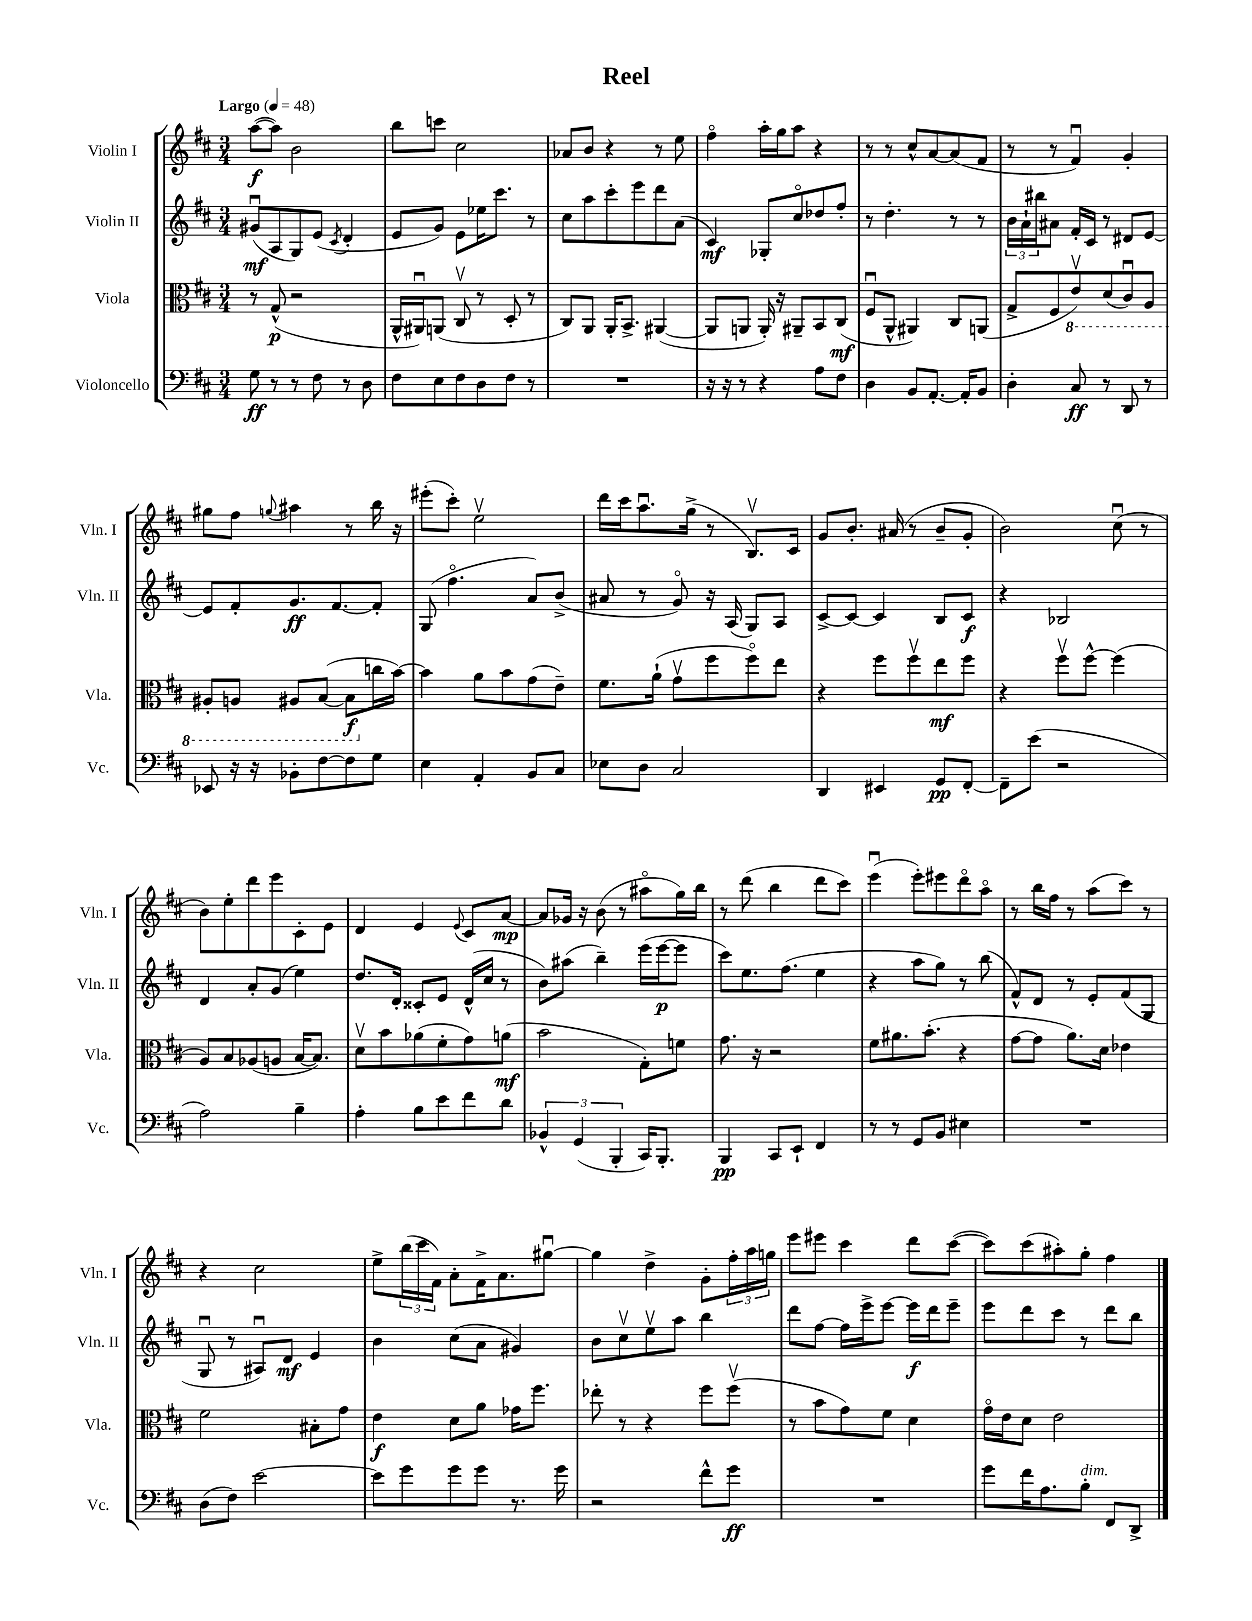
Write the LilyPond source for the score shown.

\header { title = "Reel" }
<<
\new StaffGroup <<
\new Staff = "s0" \with { instrumentName = "Violin I" shortInstrumentName = "Vln. I" } {
    \clef treble \key d \major \numericTimeSignature \time 3/4 \tempo "Largo" 4 = 48
    a''8~\f( a''8) b'2 |
    b''8 c'''8 cis''2 |
    aes'8 b'8 r4 r8 e''8 |
    fis''4\flageolet a''16-. g''16 a''8 r4 |
    r8 r8 cis''8-^ a'8~ a'8( fis'8 |
    r8 r8 fis'4\downbow) g'4-. |
    gis''8 fis''8 \appoggiatura { g''8 } ais''4 r8 b''16 r16 |
    eis'''8-.( cis'''8-.) e''2\upbow |
    d'''16 cis'''16 a''8.\downbow g''16->( r8 b8.\upbow) cis'16 |
    g'8 b'8.-. ais'16( r8 b'8-- g'8-. |
    b'2) cis''8\downbow( r8 |
    b'8) e''8-. d'''8 e'''8 cis'8-. e'8 |
    d'4 e'4 \appoggiatura { e'8 } cis'8 a'8~\mp |
    a'8 ges'16 r16 b'8( r8 ais''8\flageolet g''16) b''16 |
    r8 d'''8( b''4 d'''8 cis'''8) |
    e'''4\downbow( e'''8-.) eis'''8 d'''8\flageolet a''8\flageolet |
    r8 b''16 fis''16 r8 a''8( cis'''8) r8 |
    r4 cis''2 |
    e''8-> \tuplet 3/2 { b''16( cis'''16 fis'16) } a'8-. fis'16-> a'8. gis''8~\downbow |
    gis''4 d''4-> g'8-. \tuplet 3/2 { fis''16-. a''16 g''16 } |
    e'''8 eis'''8 cis'''4 d'''8 cis'''8~( |
    cis'''8) cis'''8( ais''8-.) g''8-. fis''4 \bar "|." |
}
\new Staff = "s1" \with { instrumentName = "Violin II" shortInstrumentName = "Vln. II" } {
    \clef treble \key d \major \numericTimeSignature \time 3/4
    gis'8\downbow\mf( a8 g8) e'8( \acciaccatura { cis'8 } d'4-. |
    e'8 g'8) e'8 ees''16 cis'''8. r8 |
    cis''8 a''8 cis'''8-. e'''8 d'''8 a'8( |
    cis'4\mf) ges8-. cis''8\flageolet des''8 fis''8-. |
    r8 d''4.-. r8 r8 |
    \tuplet 3/2 { b'16 a'16-! bis''16 } ais'8 fis'16-. cis'16 r8 dis'8 e'8~ |
    e'8 fis'8-. g'8.\ff fis'8.~ fis'8-. |
    g8( fis''4.\flageolet a'8) b'8->( |
    ais'8 r8 g'8\flageolet) r16 a16( g8) a8 |
    cis'8~-> cis'8~ cis'4 b8 cis'8\f |
    r4 bes2 |
    d'4 a'8-. g'8( e''4) |
    d''8. d'16-. cisis'8-. e'8 d'16-^( cis''16 r8 |
    b'8) ais''8( b''4--) e'''16( e'''16~\p e'''8 |
    cis'''8) e''8. fis''8.( e''4 |
    r4 a''8 g''8) r8 b''8( |
    fis'8-^) d'8 r8 e'8-. fis'8( g8 |
    g8\downbow r8 ais8\downbow) d'8\mf e'4 |
    b'4 cis''8( a'8 gis'4) |
    b'8 cis''8\upbow e''8\upbow a''8 b''4 |
    d'''8 fis''8~ fis''16 e'''16-> e'''8~ e'''16\f d'''16 e'''8-- |
    e'''8 d'''8 cis'''8 r8 d'''8 b''8 \bar "|." |
}
\new Staff = "s2" \with { instrumentName = "Viola" shortInstrumentName = "Vla." } {
    \clef alto \key d \major \numericTimeSignature \time 3/4
    r8 g8-^\p( r2 |
    a,16-^ ais,16\downbow) a,8( cis8\upbow r8 d8-. r8 |
    cis8) a,8 a,16-. b,8.-> ais,4~( |
    ais,8 a,8 a,16-.) r16 ais,8-- b,8 cis8\mf( |
    fis8\downbow a,8-^ ais,4) cis8 a,8( |
    g8-> fis8 \ottava #-1 e8\upbow) d8( cis8\downbow) a,8 |
    ais,8-. a,8 ais,8 b,8~( b,8\f \ottava #0 c''16 b'16~) |
    b'4 a'8 b'8 g'8( e'8--) |
    fis'8. a'16-!( g'8\upbow fis''8 fis''8\flageolet) e''8 |
    r4 fis''8 fis''8\upbow e''8\mf fis''8 |
    r4 fis''8\upbow fis''8~-^ fis''4( |
    a8) b8 aes8( a8 b16~ b8.) |
    d'8\upbow b'8 aes'8( fis'8-. g'8) a'8\mf( |
    b'2 g8-.) f'8 |
    g'8. r16 r2 |
    fis'8 ais'8. b'8.-.( r4 |
    g'8~ g'8 a'8.) d'16 ees'4 |
    fis'2 bis8-. g'8 |
    e'4\f d'8 a'8 ges'16 fis''8. |
    ees''8-. r8 r4 fis''8 fis''8\upbow( |
    r8 b'8 g'8) fis'8 d'4 |
    g'16\flageolet e'16 d'8 e'2 \bar "|." |
}
\new Staff = "s3" \with { instrumentName = "Violoncello" shortInstrumentName = "Vc." } {
    \clef bass \key d \major \numericTimeSignature \time 3/4
    g8\ff r8 r8 fis8 r8 d8 |
    fis8 e8 fis8 d8 fis8 r8 |
    R2. |
    r16 r16 r8 r4 a8 fis8 |
    d4 b,8 a,8.~-. a,16-. b,8 |
    d4-. cis8\ff r8 d,8 r8 |
    ees,8 r16 r16 bes,8-. fis8~ fis8 g8 |
    e4 a,4-. b,8 cis8 |
    ees8 d8 cis2 |
    d,4 eis,4 g,8\pp fis,8~-. |
    fis,8-- e'8( r2 |
    a2) b4-- |
    a4-. b8 e'8 fis'8 d'8 |
    \tuplet 3/2 { bes,4-^ g,4( b,,4-. } cis,16) b,,8.-. |
    b,,4\pp cis,8 e,8-! fis,4 |
    r8 r8 g,8 b,8 eis4 |
    R2. |
    d8( fis8) e'2~ |
    e'8 g'8 g'8 g'8 r8. g'16 |
    r2 fis'8-^ g'8\ff |
    R2. |
    g'8 fis'16 a8. b8-.^\markup { \italic "dim." } fis,8 d,8-> \bar "|." |
}
>>
>>
\layout { \context { \Score \remove "Bar_number_engraver" } }
